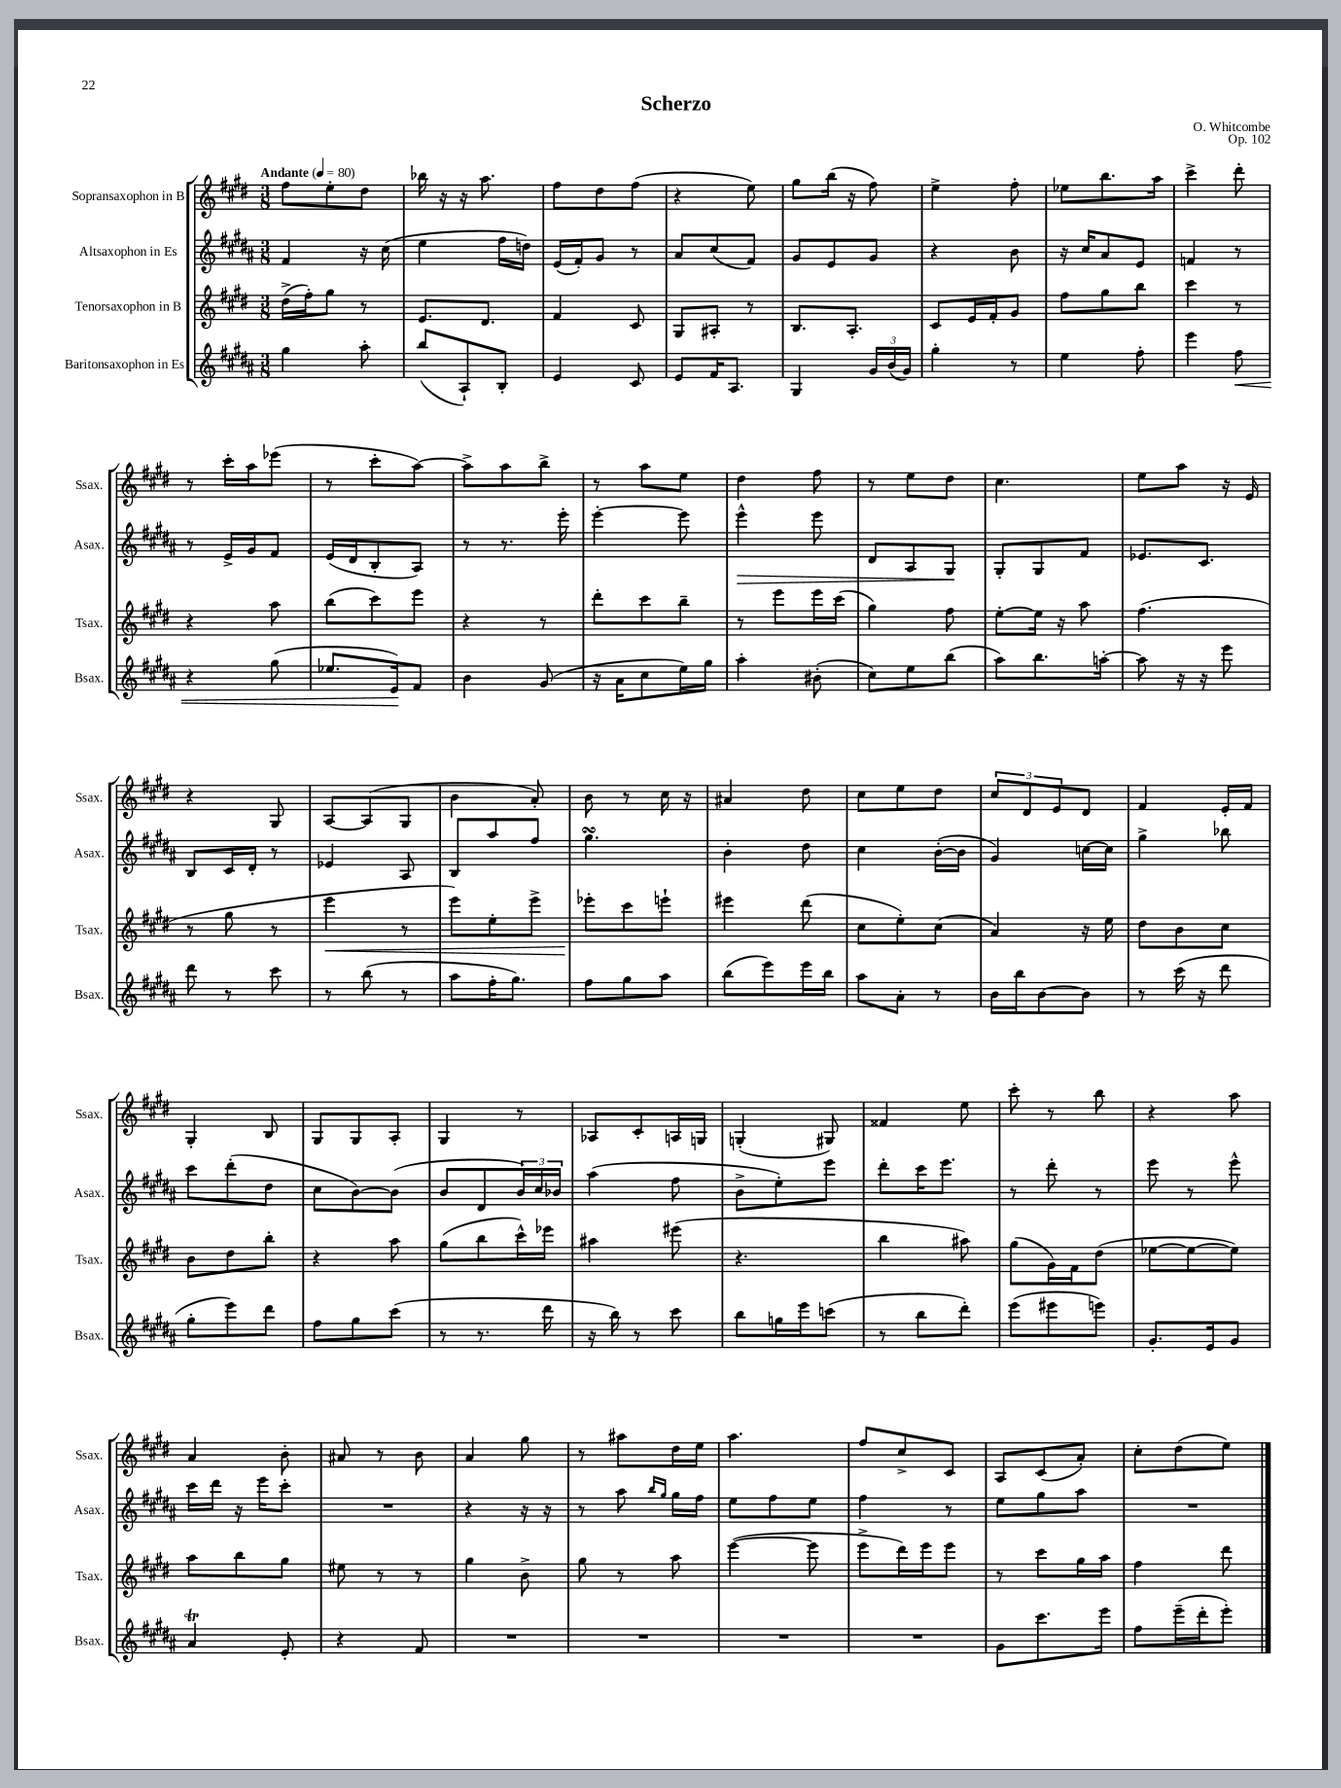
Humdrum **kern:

**kern	**kern	**kern	**kern
*staff4	*staff3	*staff2	*staff1
*clefG2	*clefG2	*clefG2	*clefG2
*k[f#c#g#d#a#]	*k[f#c#g#d#]	*k[f#c#g#d#a#]	*k[f#c#g#d#]
*M3/8	*M3/8	*M3/8	*M3/8
*MM80	*MM80	*MM80	*MM80
4gg#\	(16dd#^\LL	4f#/	8ff#\L
.	16ff#'\J)	.	.
.	8gg#\J	.	8ee'\
8aa#'\	8r	16r	8dd#\J
.	.	(16cc#\	.
=	=	=	=
(8bb/L	8.e/L	4ee\	16bb-\
.	.	.	16r
8A#`/)	.	.	16r
.	8.d#/J	.	8.aa\
8B'/J	.	16ff#\LL	.
.	.	16dd\JJ)	.
=	=	=	=
4e/	4f#/	(16e/LL	8ff#\L
.	.	16f#'/J)	.
.	.	8g#/J	8dd#\
8c#/	8c#/	8r	(8ff#\J
=	=	=	=
8e/L	8G#/L	8a#/L	4r
16f#/K	8A#'/J	(8cc#/	.
8.A#/J	.	.	.
.	8r	8f#/J)	8ee\)
=	=	=	=
4G#/	8.B/L	8g#/L	8gg#\L
.	.	8e/	(16bb\Jk
.	8.A'/J	.	16r
24g#/LL	.	8g#/J	8ff#\)
(24b/	.	.	.
24g#/JJ)	.	.	.
=	=	=	=
4gg#'\	8c#/L	4r	4ee^\
.	16e/L	.	.
.	16f#'/J	.	.
8r	8g#/J	8b\	8ff#'\
=	=	=	=
4ee\	8ff#\L	16r	8ee-\L
.	.	16cc#/LK	.
.	8gg#\	8a#/	8.bb\
8ff#'\	8bb\J	8e/J	.
.	.	.	16aa\Jk
=	=	=	=
4eee\	4ccc#\	4f/	4ccc#^\
8ff#\	8r	8r	8ddd#'\
=	=	=	=
4r	4r	8r	8r
.	.	16e^/LL	16ccc#'\LL
.	.	16g#/J	16aa\J
(8gg#\	8aa\	8f#/J	(8eee-\J
=	=	=	=
8.ee-/L	(8bb\L	(16e/LL	8r
.	.	16d#/J	.
.	8ccc#\)	8B'/	8ccc#'\L
16e/k)	.	.	.
8f#/J	8eee\J	8A#/J)	[8aa\J)
=	=	=	=
4b\	4r	8r	8aa^\]L
.	.	8.r	8aa\
(8g#/	8r	.	8bb^\J
.	.	16eee'\	.
=	=	=	=
16r	8ddd#'\L	[4eee'\	8r
16a#\LK	.	.	.
8cc#\	8ccc#\	.	8aa\L
16ee\L)	8bb~\J	8eee\]	8ee\J
16gg#\JJ	.	.	.
=	=	=	=
4aa#'\	8r	4eee^^\	4dd#\
.	8eee\L	.	.
(8b#'\	16eee\L	8eee\	8ff#\
.	(16ccc#\JJ	.	.
=	=	=	=
8cc#\L)	4gg#\)	8d#/L	8r
8ee\	.	8A#/	8ee\L
(8bb\J	8ff#\	8G#/J	8dd#\J
=	=	=	=
8aa#\L)	[8ee'\L	8G#'/L	4.cc#\
8.bb\	16ee\]Jk	8G#/	.
.	16r	.	.
.	8aa\	8f#/J	.
[16aa'\Jk	.	.	.
=	=	=	=
8aa\]	(4.ff#\	8.e-/L	8ee\L
16r	.	.	8aa\J
16r	.	8.c#/J	.
8eee\	.	.	16r
.	.	.	16e/
=	=	=	=
8ddd#\	8r	8B/L	4r
8r	8gg#\	16c#/L	.
.	.	16d#'/JJ	.
8ccc#\	8r	8r	8G#/
=	=	=	=
8r	4eee\	4e-/	[8A/L
(8bb\	.	.	(8A/]
8r	8r	8A#/	8G#/J
=	=	=	=
8aa#\L	8eee\L)	8B/L	4b\
16ff#'\K	8ee'\	8aa#/	.
8.gg#\J)	.	.	.
.	8eee^\J	8ff#/J	8a'/)
=	=	=	=
8ff#\L	8eee-'\L	4.gg#\	8b\
8gg#\	8ccc#\	.	8r
8aa#\J	8eee`\J	.	16cc#\
.	.	.	16r
=	=	=	=
(8bb\L	4eee#\	4b'\	4a#/
8eee\)	.	.	.
16eee\L	(8ddd#\	8dd#\	8dd#\
16bb\JJ	.	.	.
=	=	=	=
8aa#\L	8cc#\L	4cc#\	8cc#\L
8a#'\J	8ee'\)	.	8ee\
8r	(8cc#\J	([16b'\LL	8dd#\J
.	.	16b\]JJ	.
=	=	=	=
16b\LL	4a/)	4g#/)	12cc#/L
16bb\J	.	.	.
.	.	.	12d#/
[8b\	.	.	.
.	.	.	12e/
8b\]J	16r	[16cc\LL	8d#/J
.	16ee\	16cc\]JJ	.
=	=	=	=
8r	8dd#\L	4gg#^\	4f#/
(16ccc#\	8b\	.	.
16r	.	.	.
8ddd#\	8cc#\J	8bb-\	16e'/LL
.	.	.	16f#/JJ
=	=	=	=
8gg#'\L	8b\L	8ccc#\L	4G#'/
8eee\)	8dd#\	(8ddd#'\	.
8ddd#\J	8bb'\J	8dd#\J	8B/
=	=	=	=
8ff#\L	4r	8cc#\L	8G#/L
8gg#\	.	[8b\)	8G#/
(8ccc#\J	8aa\	(8b\]J	8A'/J
=	=	=	=
8r	(8gg#\L	8b/L	4G#/
8.r	8bb\	8d#/	.
.	16ccc#^^\L)	24b/L)	8r
.	.	24cc#/	.
16ddd#\	16eee-\JJ	.	.
.	.	24b-/JJ	.
=	=	=	=
16r	4aa#\	(4aa#\	8A-/L
16bb\)	.	.	.
8r	.	.	8c#'/
8ccc#\	(8eee#\	8ff#\	16A/L
.	.	.	16G/JJ
=	=	=	=
8bb\L	4.r	8b^\L	(4G'/
16gg\L	.	8ee'\)	.
16eee\J	.	.	.
(8ccc\J	.	8eee\J	8G#/)
=	=	=	=
8r	4bb\	8ddd#'\L	4f##/
8bb\L	.	16ccc#\K	.
.	.	8.eee\J	.
8ddd#'\J)	8aa#\)	.	8ee\
=	=	=	=
(8eee\L	(8gg#\L	8r	8ccc#'\
8eee#\	16g#\L)	8ddd#'\	8r
.	16f#\J	.	.
8eee\J)	(8dd#\J	8r	8bb\
=	=	=	=
8.g#'/L	[8ee-\L	8eee\	4r
.	8ee-\_	8r	.
16e/k	.	.	.
8g#/J	8ee-\]J)	8eee^^\	8aa\
=	=	=	=
4a#/	8aa\L	16ccc#\LL	4a/
.	.	16ddd#\JJ	.
.	8bb\	16r	.
.	.	16eee\LK	.
8e'/	8gg#\J	8ccc#'\J	8b'\
=	=	=	=
4r	8ee#\	4.r	8a#/
.	8r	.	8r
8f#/	8r	.	8b\
=	=	=	=
4.r	4gg#\	4r	4a/
.	8b^\	16r	8gg#\
.	.	16r	.
=	=	=	=
4.r	8gg#\	8r	8r
.	8r	8aa#\	8aa#\L
.	.	16qqbb/LL	.
.	.	16qqgg#/JJ	.
.	8aa\	16gg#\LL	16dd#\L
.	.	16ff#\JJ	16ee\JJ
=	=	=	=
4.r	([4eee\	8ee\L	4.aa\
.	.	8ff#\	.
.	8eee\]	8ee\J	.
=	=	=	=
4.r	8eee^\L	4ff#\	8ff#/L
.	16ddd#\L)	.	8cc#^/
.	16eee\J	.	.
.	8eee\J	8r	8c#/J
=	=	=	=
8g#\L	8r	8ee\L	8A/L
8.ccc#\	8ccc#\L	8gg#\	(8c#/
.	16gg#\L	8aa#\J	8a'/J)
16eee\Jk	16aa\JJ	.	.
=	=	=	=
8ff#\L	4ff#\	4.r	8cc#'\L
(16eee~\L	.	.	(8dd#\
16ddd#'\J	.	.	.
8eee'\J)	8ddd#\	.	8ee\J)
==	==	==	==
*-	*-	*-	*-
